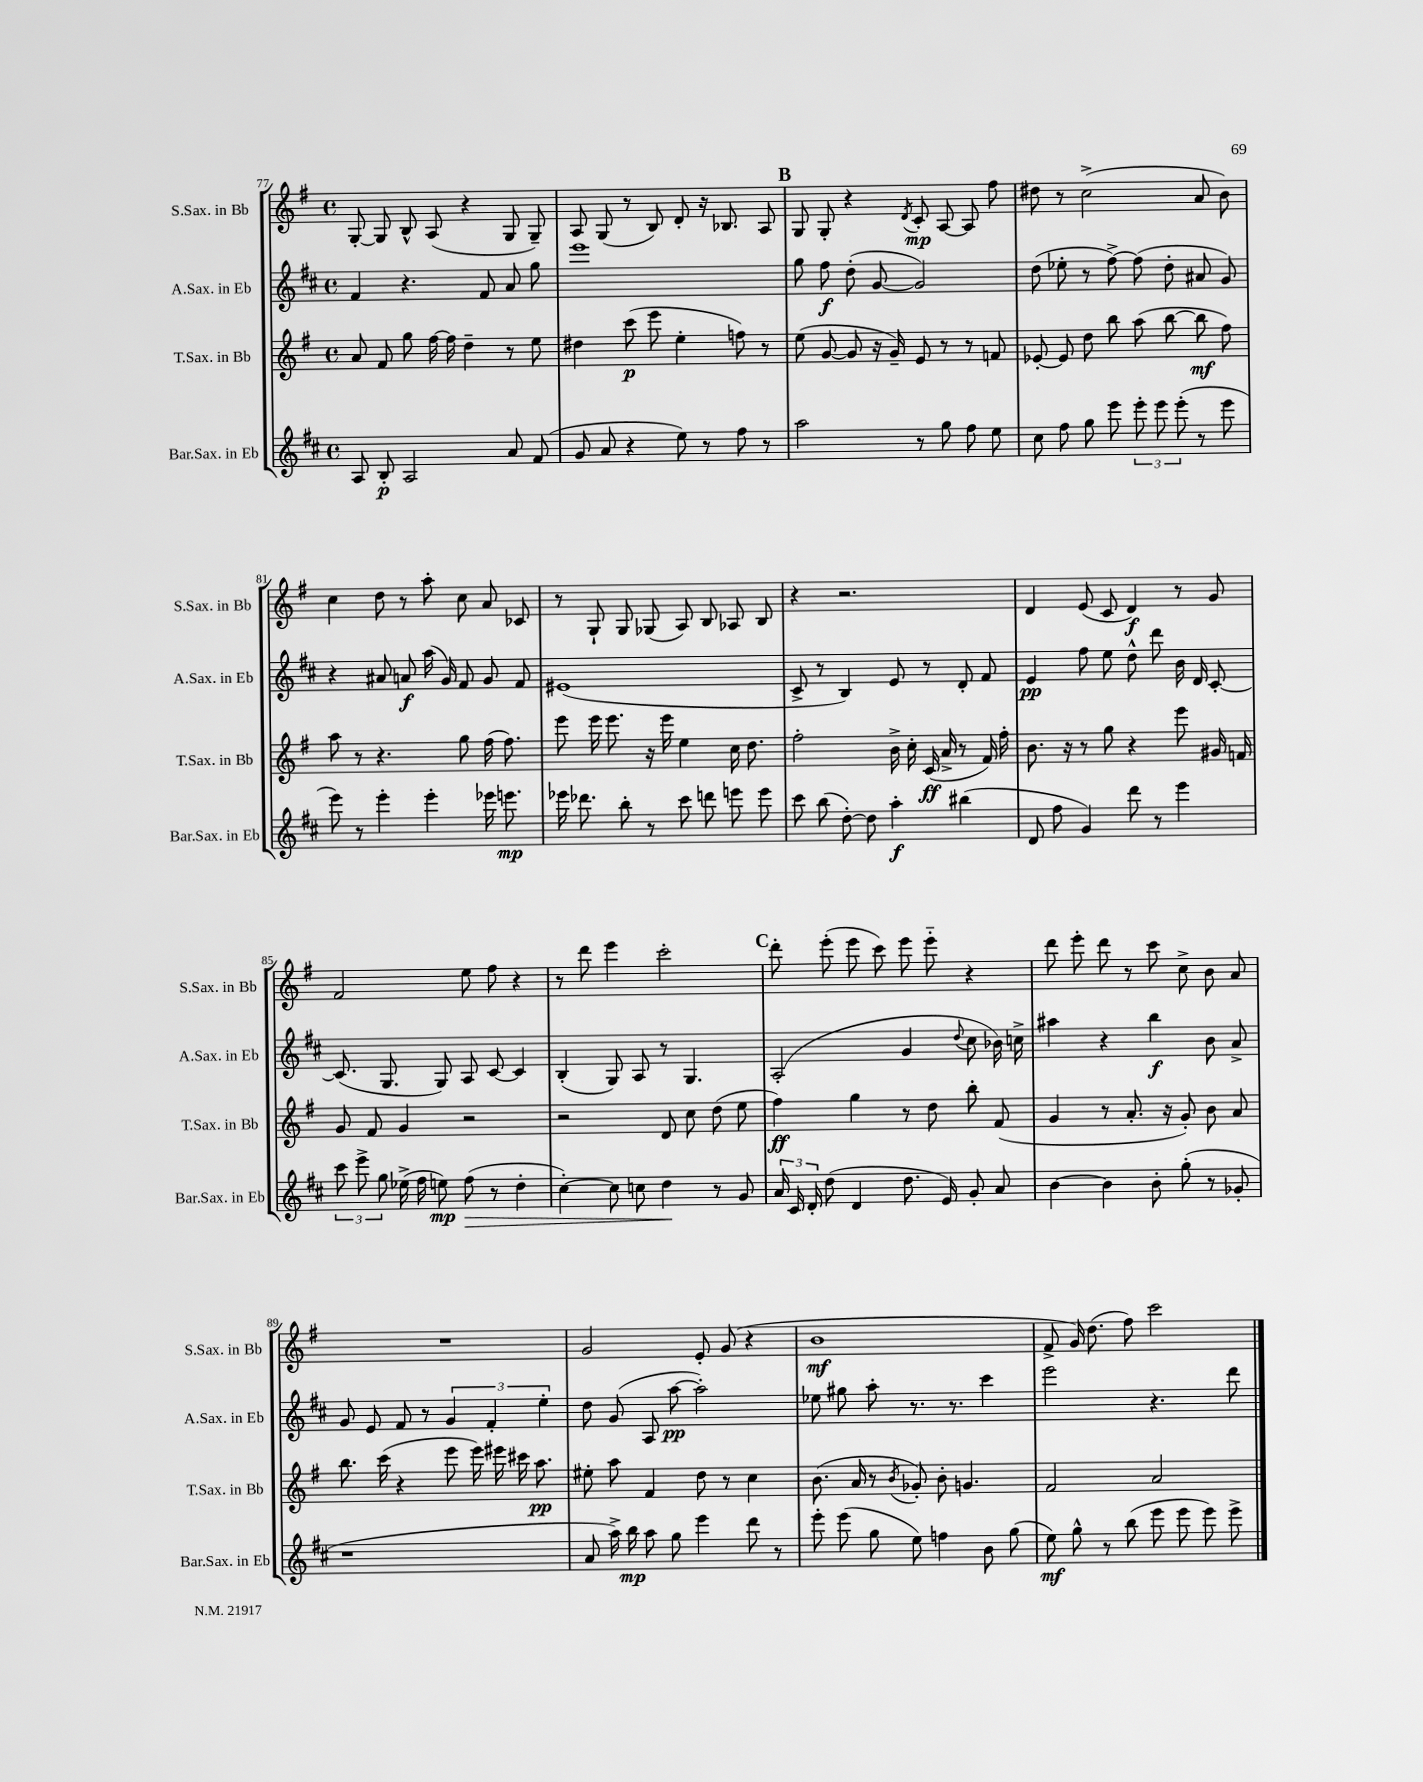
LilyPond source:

<<
\new StaffGroup <<
\new Staff = "s0" \with { instrumentName = "S.Sax. in Bb" shortInstrumentName = "S.Sax. in Bb" } {
    \clef treble \key g \major \defaultTimeSignature \time 4/4
    \autoBeamOff g8~-. g8 b8-^ a8( r4 g8 g8--) |
    a8 g8( r8 b8) d'8-. r16 bes8. a8 |
    \mark \markup { \bold "B" } g8 g8-. r4 \acciaccatura { d'8 } c'8-.\mp a8~ a8 fis''8 |
    dis''8 r8 c''2->( a'8 b'8) |
    c''4 d''8 r8 a''8-. c''8 a'8 ces'8 |
    r8 g8-! g8 ges8( a8) b8 aes8 b8 |
    r4 r2. |
    d'4 e'8( c'8 d'4\f) r8 g'8 |
    fis'2 e''8 fis''8 r4 |
    r8 d'''8 e'''4 c'''2-. |
    \mark \markup { \bold "C" } d'''8-. e'''8-.( e'''8 c'''8) e'''8 e'''8-_ r4 |
    d'''8 e'''8-. d'''8 r8 c'''8 c''8-> b'8 a'8 |
    R1 |
    g'2 e'8-. g'8( r4 |
    b'1\mf |
    fis'8-> g'16) d''8.( fis''8) c'''2 \bar "|." |
}
\new Staff = "s1" \with { instrumentName = "A.Sax. in Eb" shortInstrumentName = "A.Sax. in Eb" } {
    \clef treble \key d \major \defaultTimeSignature \time 4/4
    \autoBeamOff fis'4 r4. fis'8 a'8 g''8 |
    e'''1 |
    \mark \markup { \bold "B" } g''8 fis''8\f d''8-.( g'8~ g'2) |
    d''8( ees''8-. r8 fis''8~->) fis''8( d''8-. ais'8 g'8) |
    r4 ais'8 a'8\f a''16( g'16) fis'8 g'8 fis'8 |
    eis'1( |
    cis'8-> r8 b4) e'8 r8 d'8-. fis'8 |
    e'4\pp fis''8 e''8 d''8-^ d'''8 b'16 d'16 cis'8~-. |
    cis'8.( g8. g8) a8 cis'8~ cis'4 |
    b4-.( g8) a8 r8 g4. |
    \mark \markup { \bold "C" } a2-.( g'4 \appoggiatura { d''8 } cis''8 bes'16) c''16-> |
    ais''4 r4 b''4\f b'8 a'8-> |
    g'8 e'8 fis'8 r8 \tuplet 3/2 { g'4 fis'4-. e''4-. } |
    d''8 g'8( a8 a''8~\pp a''2-.) |
    ees''8 gis''8 a''8-. r8. r8. cis'''4 |
    e'''2 r4. d'''8 \bar "|." |
}
\new Staff = "s2" \with { instrumentName = "T.Sax. in Bb" shortInstrumentName = "T.Sax. in Bb" } {
    \clef treble \key g \major \defaultTimeSignature \time 4/4
    \autoBeamOff a'8 fis'8 g''8 fis''16~ fis''16 d''4-- r8 e''8 |
    dis''4 c'''8\p( e'''8 e''4-. f''8) r8 |
    \mark \markup { \bold "B" } e''8( g'8~ g'8 r16 g'16--) e'8 r8 r8 f'8 |
    ees'8~-. ees'8 d''8 b''8 a''8( b''8~ b''8\mf fis''8) |
    a''8 r8 r4. g''8 fis''16( fis''8.) |
    e'''8 e'''16 e'''8. r16 e'''16 e''4 c''16 d''8. |
    fis''2-. b'16-> c''16-. c'16\ff( a'16-> r8 fis'16) fis''16-. |
    b'8. r16 r8 g''8 r4 e'''8 gis'16 f'16 |
    g'8 fis'8 g'4 r2 |
    r2 d'8 c''8 d''8( e''8 |
    \mark \markup { \bold "C" } fis''4\ff) g''4 r8 d''8 b''8-. fis'8( |
    g'4 r8 a'8.-. r16 g'8-.) b'8 a'8 |
    b''8. c'''16( r4 e'''8 e'''16) eis'''16 cis'''16 a''8.\pp |
    eis''8-. a''8 fis'4 d''8 r8 c''4 |
    b'8.( a'16 r8 \acciaccatura { b'8 } ges'8-.) b'8-. g'4. |
    fis'2 a'2 \bar "|." |
}
\new Staff = "s3" \with { instrumentName = "Bar.Sax. in Eb" shortInstrumentName = "Bar.Sax. in Eb" } {
    \clef treble \key d \major \defaultTimeSignature \time 4/4
    \autoBeamOff a8 b8-.\p a2 a'8 fis'8( |
    g'8 a'8 r4 e''8) r8 fis''8 r8 |
    \mark \markup { \bold "B" } a''2 r8 g''8 fis''8 e''8 |
    cis''8 fis''8 g''8 e'''8 \tuplet 3/2 { e'''8-. e'''8 e'''8-.( } r8 e'''8 |
    e'''8) r8 e'''4-. e'''4-. ees'''16 e'''8.\mp |
    ees'''16 des'''8. b''8-. r8 cis'''8 d'''8 e'''8 e'''8 |
    cis'''8 b''8( d''8~-.) d''8 a''4-.\f bis''4( |
    d'8 fis''8 g'4) d'''8 r8 e'''4 |
    \tuplet 3/2 { cis'''8 e'''8-> g''8 } ees''16->( fis''16 e''8\mp) fis''8\>( r8 d''4-. |
    cis''4~-.) cis''8 c''8 d''4\! r8 g'8 |
    \mark \markup { \bold "C" } \tuplet 3/2 { a'16 cis'16 d'16-. } d''8( d'4 d''8. e'16) g'8-. a'8 |
    b'4~ b'4 b'8-. g''8-.( r8 ges'8-. |
    r1 |
    a'8 a''16->) b''16\mp a''8 g''8 e'''4 d'''8 r8 |
    e'''8-. e'''8( g''8 e''8) f''4 b'8 g''8( |
    e''8\mf) g''8-^ r8 b''8( e'''8 e'''8 e'''8) e'''8-> \bar "|." |
}
>>
>>
\layout { \context { \Score currentBarNumber = #77 } }
